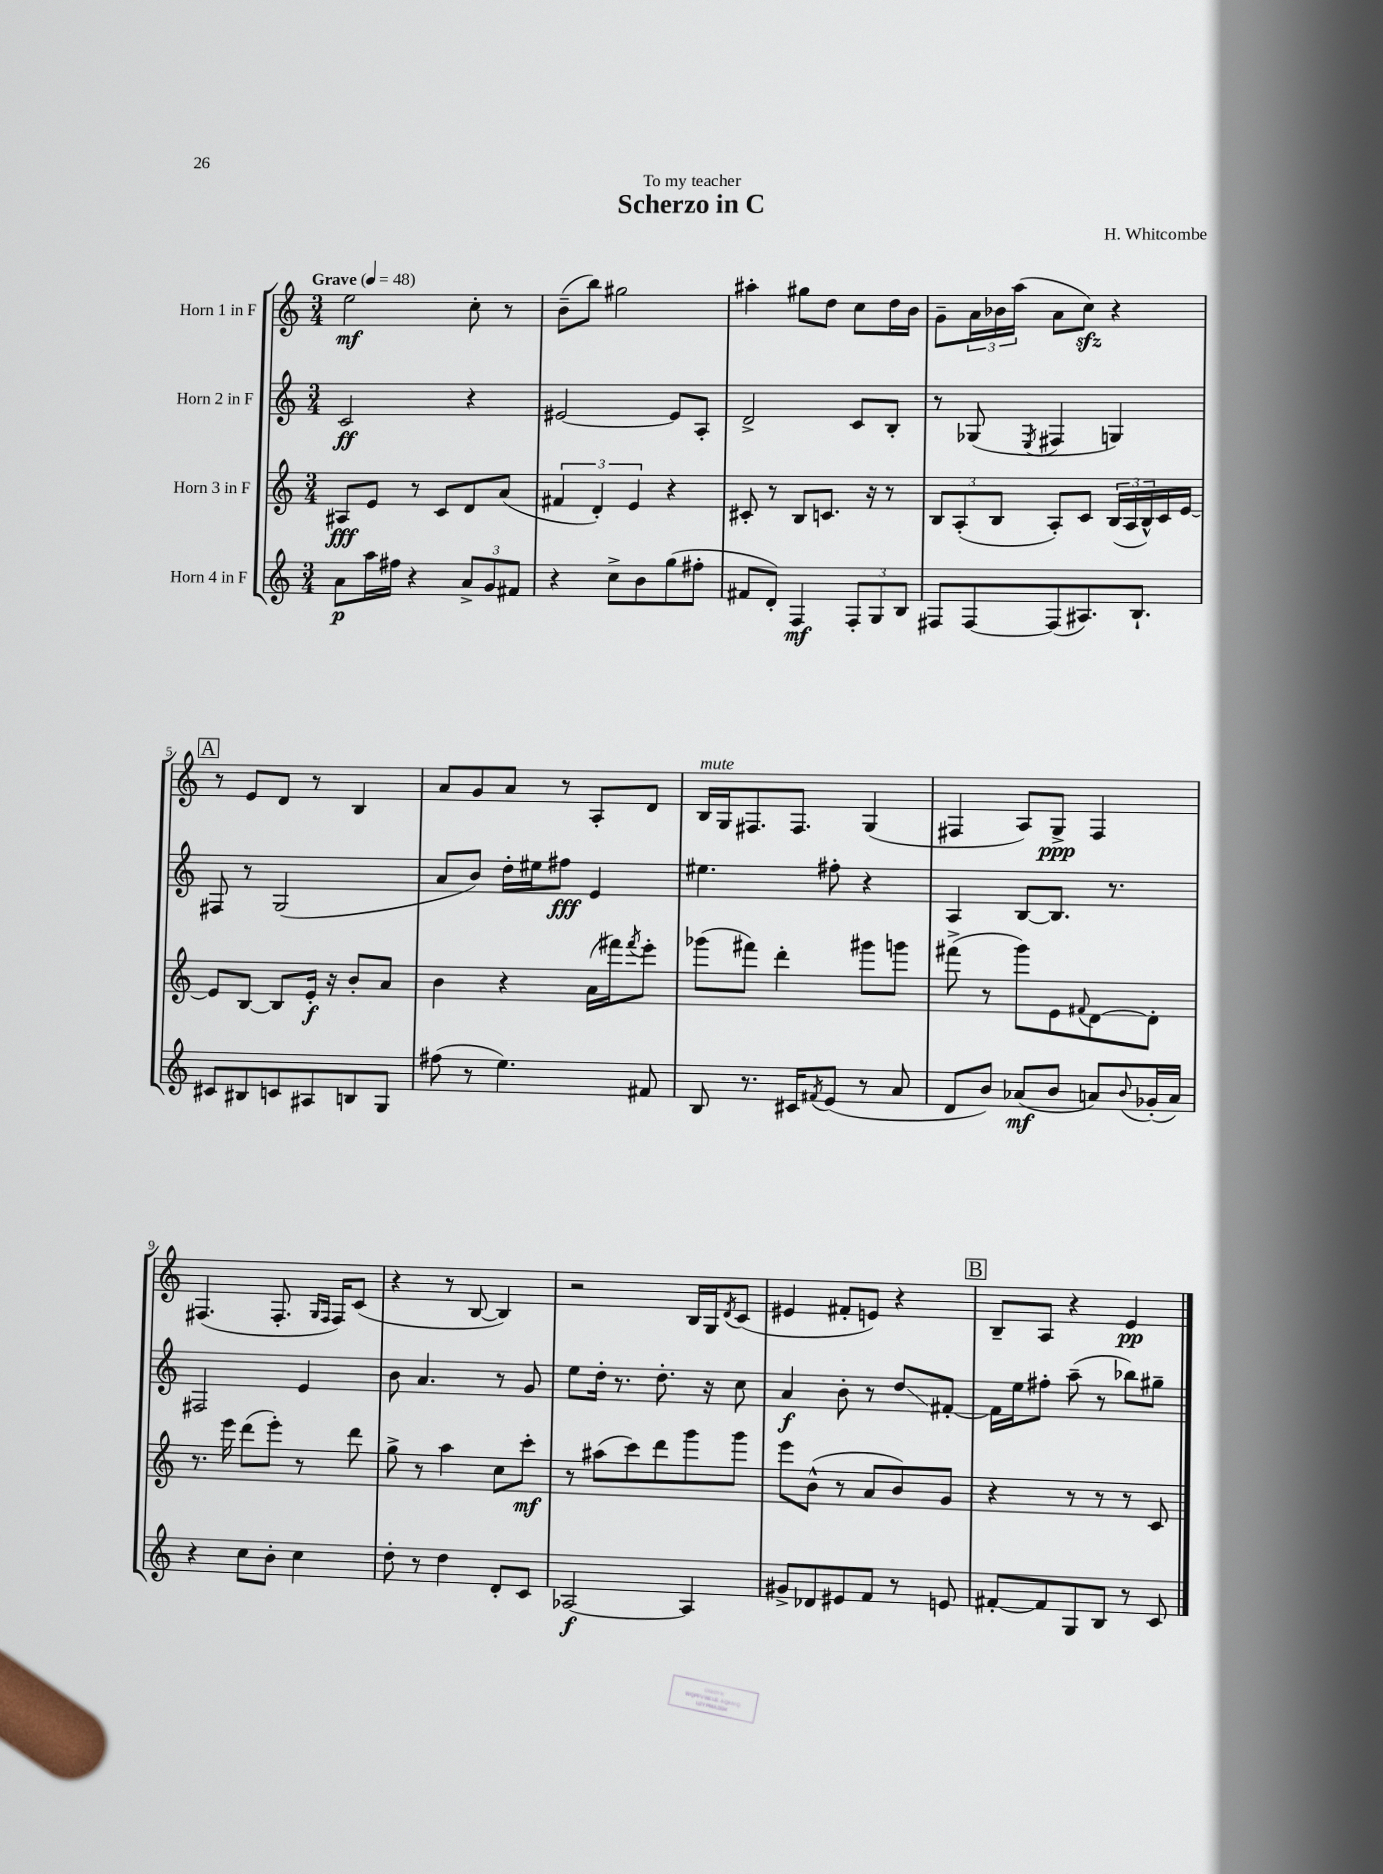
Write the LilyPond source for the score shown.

\header { title = "Scherzo in C" composer = "H. Whitcombe" dedication = "To my teacher" }
<<
\new StaffGroup <<
\new Staff = "s0" \with { instrumentName = "Horn 1 in F" } {
    \clef treble \key c \major \numericTimeSignature \time 3/4 \tempo "Grave" 4 = 48
    e''2\mf c''8-. r8 |
    b'8--( b''8) gis''2 |
    ais''4-. gis''8 d''8 c''8 d''16 b'16 |
    g'8-- \tuplet 3/2 { a'16 bes'16 a''16( } a'8 c''8\sfz) r4 |
    \mark \markup { \box "A" } r8 e'8 d'8 r8 b4 |
    a'8 g'8 a'8 r8 a8-. d'8 |
    b16^\markup { \italic "mute" } g16 fis8. fis8. g4( |
    fis4 a8) g8->\ppp fis4 |
    fis4.( fis8.-. \grace { g16 fis16 } fis16) c'8( |
    r4 r8 b8~ b4) |
    r2 b16 g16 \acciaccatura { d'8 } c'8( |
    eis'4 fis'8-. e'8) r4 |
    \mark \markup { \box "B" } b8-- a8 r4 e'4\pp \bar "|." |
}
\new Staff = "s1" \with { instrumentName = "Horn 2 in F" } {
    \clef treble \key c \major \numericTimeSignature \time 3/4
    c'2\ff r4 |
    eis'2~ eis'8 a8-. |
    d'2-> c'8 b8-. |
    r8 ges8( \acciaccatura { e8 } fis4 g4) |
    \mark \markup { \box "A" } fis8 r8 g2( |
    a'8 b'8) d''16-. eis''16 fis''8\fff e'4 |
    eis''4. fis''8-. r4 |
    a4 b8~ b8. r8. |
    fis2 e'4 |
    b'8 a'4. r8 g'8 |
    e''8 d''16-. r8. d''8.-. r16 c''8 |
    a'4\f b'8-. r8 d''8\glissando fis'8~-. |
    \mark \markup { \box "B" } fis'16 e''16 fis''8-. a''8--( r8 bes''8) gis''8-- \bar "|." |
}
\new Staff = "s2" \with { instrumentName = "Horn 3 in F" } {
    \clef treble \key c \major \numericTimeSignature \time 3/4
    ais8\fff e'8 r8 c'8 d'8 a'8( |
    \tuplet 3/2 { fis'4 d'4-.) e'4 } r4 |
    cis'8-. r8 b8 c'8. r16 r8 |
    \tuplet 3/2 { b8 a8-.( b8 } a8-.) c'8 \tuplet 3/2 { b16( a16 b16-^) } c'16 e'16~ |
    \mark \markup { \box "A" } e'8 b8~ b8 e'16-.\f r16 b'8-. a'8 |
    b'4 r4 a'16( fis'''16) \acciaccatura { fis'''8 } e'''8-. |
    ges'''8( fis'''8) d'''4-. gis'''8 g'''8 |
    fis'''8->( r8 g'''8) e'8 \appoggiatura { fis'8 } d'8~ d'8-. |
    r8. e'''16 d'''8( e'''8-.) r8 d'''8 |
    g''8-> r8 a''4 c''8 c'''8-.\mf |
    r8 ais''8( c'''8) d'''8 g'''8 g'''8 |
    e'''8 b'8-^( r8 a'8 b'8) g'8 |
    \mark \markup { \box "B" } r4 r8 r8 r8 c'8 \bar "|." |
}
\new Staff = "s3" \with { instrumentName = "Horn 4 in F" } {
    \clef treble \key c \major \numericTimeSignature \time 3/4
    a'8\p a''16 fis''16 r4 \tuplet 3/2 { a'8-> g'8 fis'8 } |
    r4 c''8-> b'8 g''8( fis''8-. |
    fis'8 d'8-.) f4\mf \tuplet 3/2 { f8-. g8 b8 } |
    fis8 fis8~ fis8( ais8.) b8.-! |
    \mark \markup { \box "A" } cis'8 bis8 c'8 ais8 b8 g8 |
    fis''8( r8 e''4.) fis'8 |
    b8 r8. cis'16 \acciaccatura { fis'8 } e'8( r8 a'8 |
    d'8 b'8) aes'8\mf( b'8 a'8) \appoggiatura { b'8 } ges'16-.( a'16) |
    r4 c''8 b'8-. c''4 |
    d''8-. r8 d''4 d'8-. c'8 |
    aes2~\f aes4 |
    gis'8-> des'8 eis'8 f'8 r8 e'8 |
    \mark \markup { \box "B" } fis'8~-. fis'8 g8 b8 r8 c'8 \bar "|." |
}
>>
>>
